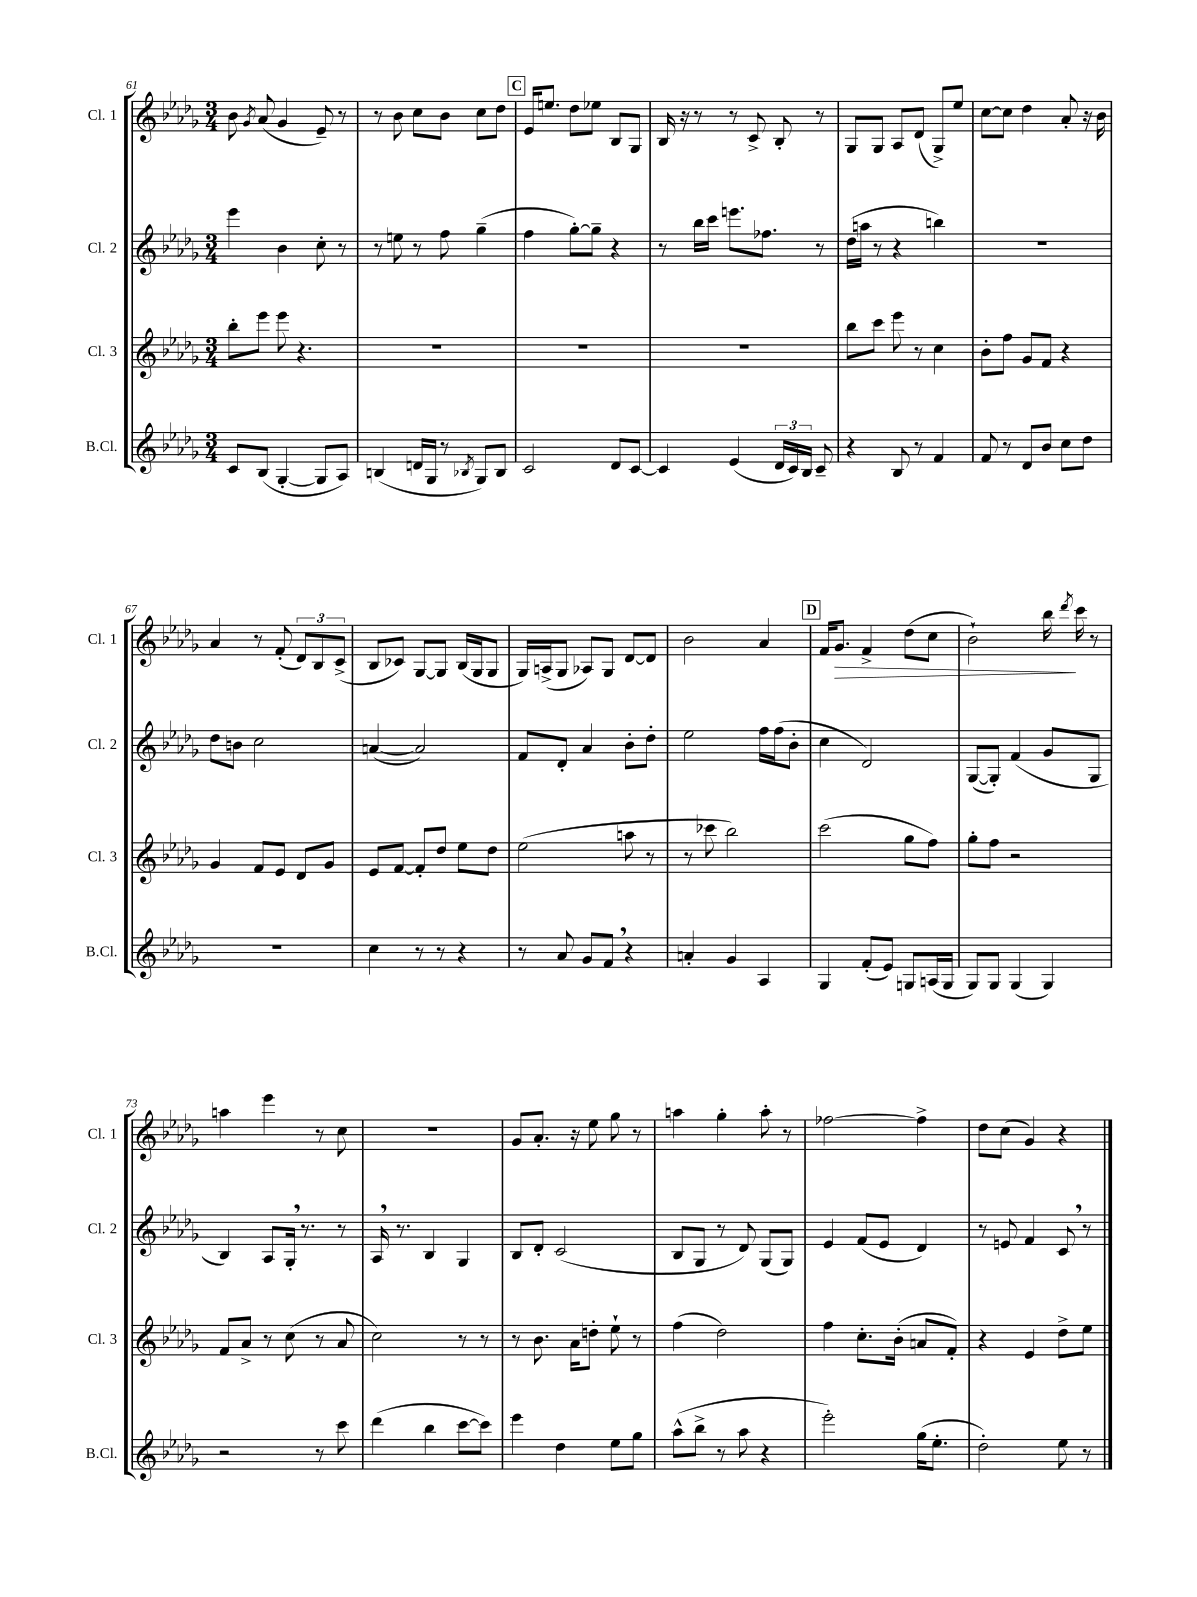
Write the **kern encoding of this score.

**kern	**kern	**kern	**kern	**dynam
*part4	*part3	*part2	*part1	*part1
*staff4	*staff3	*staff2	*staff1	*staff1
*I"B.Cl.	*I"Cl. 3	*I"Cl. 2	*I"Cl. 1	*
*I'B.Cl.	*I'Cl. 3	*I'Cl. 2	*I'Cl. 1	*
*clefG2	*clefG2	*clefG2	*clefG2	*
*k[b-e-a-d-g-]	*k[b-e-a-d-g-]	*k[b-e-a-d-g-]	*k[b-e-a-d-g-]	*
*M3/4	*M3/4	*M3/4	*M3/4	*
=61	=61	=61	=61	=61
8c/L	8bb-'\L	4eee-\	8b-\	.
.	.	.	8qg-/	.
(8B-/J	8eee-\J	.	(8a-/	.
[4G-'/	8eee-\	4b-\	4g-/	.
.	4.r	.	.	.
8G-/L]	.	8cc'\	8e-~/)	.
8A-/J)	.	8r	8r	.
=62	=62	=62	=62	=62
(4Bn/	2.r	8r	8r	.
.	.	8een\	8b-\	.
16dn/LL	.	8r	8cc\L	.
16G-/JJ	.	.	.	.
8r	.	8ff\	8b-\J	.
8qB-X/	.	.	.	.
8G-/L)	.	(4gg-~\	8cc\L	.
8B-/J	.	.	8dd-\J	.
!!LO:REH:place=s1:t=C
=63	=63	=63	=63	=63
2c/	2.r	4ff\	16e-/KL	.
.	.	.	8.een/J	.
.	.	[8gg-'\L)	8dd-\L	.
.	.	8gg-~\J]	8ee-X\J	.
8d-/L	.	4r	8B-/L	.
[8c/J	.	.	8G-/J	.
=64	=64	=64	=64	=64
4c/]	2.r	8r	16B-/	.
.	.	.	16r	.
.	.	16bb-\LL	8r	.
.	.	16ccc\JJ	.	.
(4e-/	.	8.eeen\L	8r	.
.	.	.	8c^/	.
.	.	8.ff-X\J	.	.
24d-/LL	.	.	8B-'/	.
24c/)	.	.	.	.
24B-/JJ	.	.	.	.
8c~/	.	8r	8r	.
=65	=65	=65	=65	=65
4r	8bb-\L	(16dd-\LL	8G-/L	.
.	.	16aan\JJ	.	.
.	8ccc\J	8r	8G-/J	.
8B-/	8eee-\	4r	8A-/L	.
8r	8r	.	(8d-/J	.
4f/	4cc\	4bbn\)	8G-^/L)	.
.	.	.	8ee-/J	.
=66	=66	=66	=66	=66
8f/	8b-'\L	2.r	[8cc\L	.
8r	8ff\J	.	8cc\J]	.
8d-/L	8g-/L	.	4dd-\	.
8b-/J	8f/J	.	.	.
8cc\L	4r	.	8a-'/	.
8dd-\J	.	.	16r	.
.	.	.	16b-\	.
!!LO:LB:g=z
=67	=67	=67	=67	=67
2.r	4g-/	8dd-\L	4a-/	.
.	.	8bn\J	.	.
.	8f/L	2cc\	8r	.
.	8e-/J	.	(8f'/	.
.	8d-/L	.	12d-/L)	.
.	.	.	12B-/	.
.	8g-/J	.	.	.
.	.	.	(12c^/J	.
=68	=68	=68	=68	=68
4cc\	8e-/L	([4an/	8B-/L	.
.	[8f/J	.	8c-X/J)	.
8r	8f'/L]	2a/])	[8G-/L	.
8r	8dd-/J	.	8G-/J]	.
4r	8ee-\L	.	(16B-/LL	.
.	.	.	16G-/J	.
.	8dd-\J	.	8G-/J	.
=69	=69	=69	=69	=69
8r	(2ee-\	8f/L	16G-/LL)	.
.	.	.	(16An^/J	.
8a-/	.	8d-'/J	8G-/J	.
8g-/L	.	4a-/	8A-X/L)	.
8f,/J	.	.	8G-/J	.
4r	8aan\	8b-'\L	[8d-/L	.
.	8r	8dd-'\J	8d-/J]	.
=70	=70	=70	=70	=70
4an'/	8r	2ee-\	2b-\	.
.	8ccc-X\	.	.	.
4g-/	2bb-\)	.	.	.
4A-/	.	16ff\LL	4a-/	.
.	.	(16ff\J	.	.
.	.	8b-'\J	.	.
!!LO:REH:place=s1:t=D
=71	=71	=71	=71	=71
4G-/	(2ccc\	4cc\	16f/KL	.
!	!	!	!	!LO:HP:b
.	.	.	8.g-/J	>
(8f'/L	.	2d-/)	4f^/	.
8e-/J)	.	.	.	.
8Gn/L	8gg-\L	.	(8dd-\L	.
(16An/L	8ff\J)	.	8cc\J	.
16G/JJ	.	.	.	.
=72	=72	=72	=72	=72
8G-/L)	8gg-'\L	([8G-/L	2b-`\)	.
8G-/J	8ff\J	8G-'/J])	.	.
(4G-/	2r	(4f/	.	.
4G-/)	.	8g-/L	16bb-\	.
.	.	.	8qddd-/	.
.	.	.	16ccc\	]
.	.	8G-/J	8r	.
!!LO:LB:g=z
=73	=73	=73	=73	=73
2r	8f/L	4B-/)	4aan\	.
.	8a-^/J	.	.	.
.	8r	8A-/L	4eee-\	.
.	(8cc\	16G-',/Jk	.	.
.	.	8.r	.	.
8r	8r	.	8r	.
8ccc\	8a-/	8r	8cc\	.
=74	=74	=74	=74	=74
(4ddd-\	2cc\)	16A-,/	2.r	.
.	.	8.r	.	.
4bb-\	.	4B-/	.	.
[8ccc\L	8r	4G-/	.	.
8ccc\J])	8r	.	.	.
=75	=75	=75	=75	=75
4eee-\	8r	8B-/L	8g-/L	.
.	8.b-\	8d-'/J	8.a-'/J	.
4dd-\	.	(2c/	.	.
.	16a-\KL	.	16r	.
.	8ddn'\J	.	8ee-\	.
8ee-\L	8ee-`\	.	8gg-\	.
8gg-\J	8r	.	8r	.
=76	=76	=76	=76	=76
(8aa-^^\L	(4ff\	8B-/L	4aan\	.
8bb-^\J	.	8G-/J	.	.
8r	2dd-\)	8r	4gg-'\	.
8aa-\	.	8d-/)	.	.
4r	.	(8G-/L	8aa'\	.
.	.	8G-/J)	8r	.
=77	=77	=77	=77	=77
2eee-'\)	4ff\	4e-/	[2ff-X\	.
.	8.cc'\L	(8f/L	.	.
.	.	8e-/J	.	.
.	(16b-'\Jk	.	.	.
(16gg-\KL	8an/L	4d-/)	4ff-^\]	.
8.ee-'\J	.	.	.	.
.	8f'/J)	.	.	.
=78	=78	=78	=78	=78
2dd-'\)	4r	8r	8dd-\L	.
.	.	8en/	(8cc\J	.
.	4e-/	4f/	4g-/)	.
8ee-\	8dd-^\L	8c,/	4r	.
8r	8ee-\J	8r	.	.
==	==	==	==	==
*-	*-	*-	*-	*-
